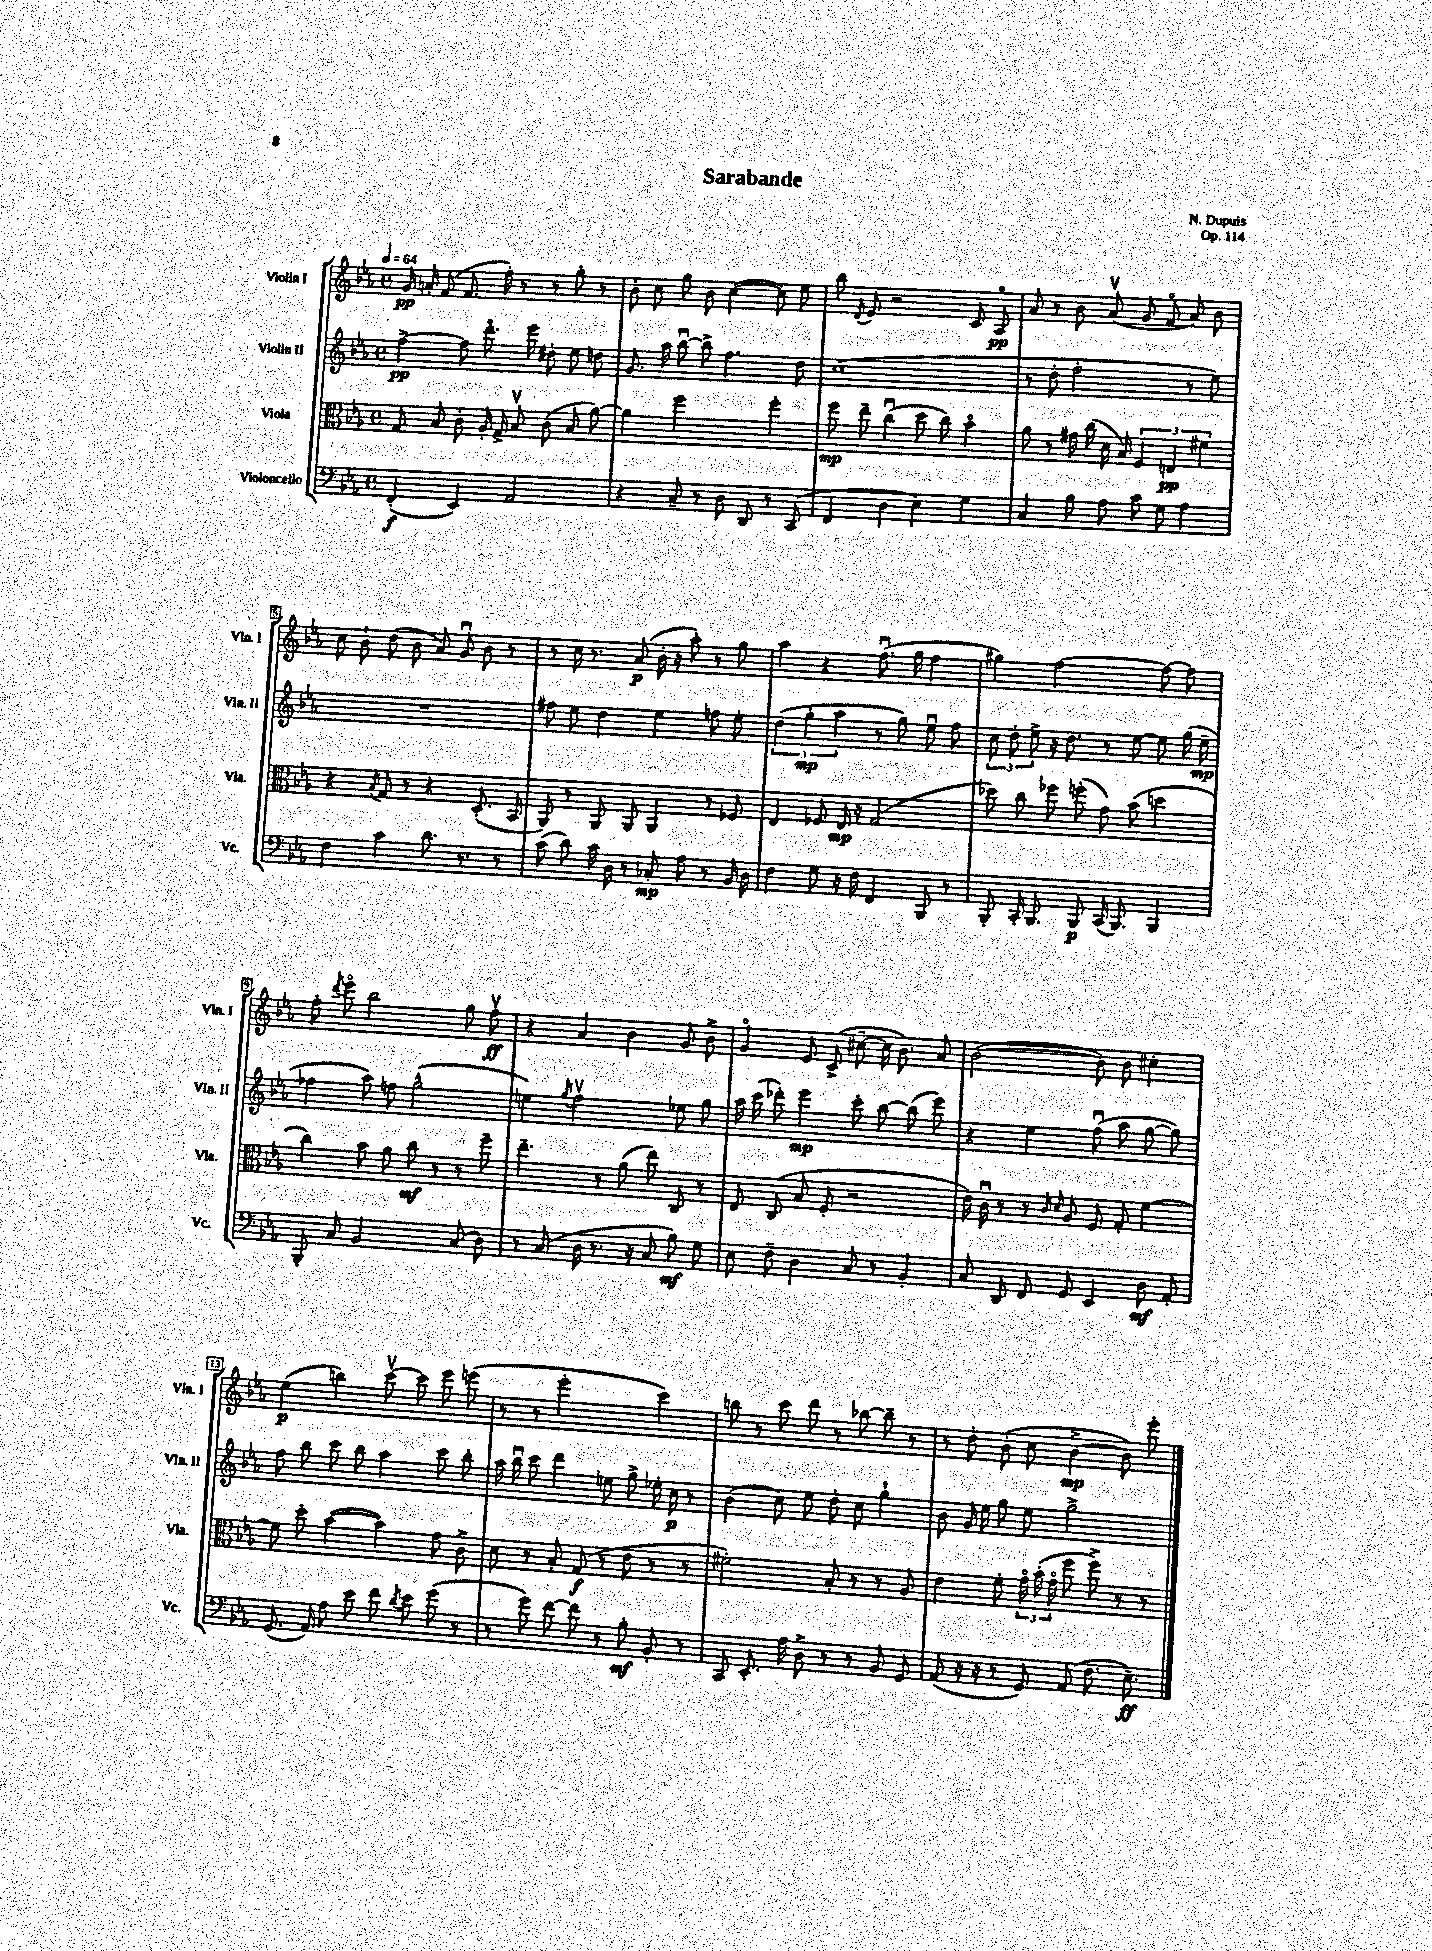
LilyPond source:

\header { title = "Sarabande" composer = "N. Dupuis" opus = "Op. 114" }
<<
\new StaffGroup <<
\new Staff = "s0" \with { instrumentName = "Violin I" shortInstrumentName = "Vln. I" } {
    \clef treble \key ees \major \defaultTimeSignature \time 4/4 \tempo 4 = 64
    \autoBeamOff g'16\pp a'16-. f'8( f'8. f''16-.) r8 r8 g''8-. r8 |
    bes'8-. c''8 g''8 bes'8 c''4~( c''8) ees''8 |
    bes''8 \acciaccatura { d'8 } ees'8 r2 c'8 aes8\flageolet\pp |
    aes'8 r8 bes'8 aes'8\upbow( g'8 f'8\flageolet aes'8) bes'8 |
    c''8 bes'8-! d''8( bes'8 aes'8) g'8\downbow bes'8 r8 |
    r8 c''16 r8. aes'8\p( bes'16-. r16 aes''8-.) r8 g''8 |
    aes''4 r4 f''8.\downbow( g''16 f''4 |
    gis''4) f''2~ f''8~ f''8 |
    f''8-. \acciaccatura { d'''8 } ees'''8\flageolet bes''2 g''8 f''8\upbow\ff |
    r4 aes'4 bes'4 g'8 bes'8-> |
    g'4\flageolet ees'8 c'8->( cis''8~-- cis''16 bes'8.) aes'8 |
    bes'2~( bes'8) bes'8 cis''4-. |
    ees''4\p( b''4) c'''8~\upbow c'''8 ees'''8 e'''8( |
    r8 r8 ees'''2-. c'''4) |
    b''8 r8 c'''8 d'''8 r8 bes''8~ bes''8-- r8 |
    r8 d''8-. bes'8-.( c''8 bes'4~->\mp bes'8) ees'''8-. \bar "|." |
}
\new Staff = "s1" \with { instrumentName = "Violin II" shortInstrumentName = "Vln. II" } {
    \clef treble \key ees \major \defaultTimeSignature \time 4/4
    \autoBeamOff f''4~->\pp f''8 d'''8.\flageolet ees'''16 dis''8-. ees''8 d''8 |
    g'8. aes''16 bes''8~\downbow bes''8-> f''4. d''8 |
    c''1( |
    r8 d''8-. f''2-. r8 ees''8) |
    R1 |
    fis''8 ees''8 d''4 ees''4 f''8 ees''8-. |
    \tuplet 3/2 { d''4( g''4-.\mp aes''4 } r8 g''8) ees''8\downbow f''8 |
    \tuplet 3/2 { c''8 d''8-. ees''8-> } r16 d''8. r8 ees''8~ ees''8 g''16( ees''16--\mp |
    fes''4 aes''8) f''8 g''2-^( |
    e''4) \acciaccatura { g''8 } f''2\upbow ees''8 g''8 |
    aes''16 c'''16( des'''8-.) ees'''4\mp c'''8-. bes''8~ bes''8( ees'''8) |
    r4 ees''4 f''8\downbow( aes''8 g''8~ g''8) |
    f''8 bes''8 c'''8 bes''8 aes''4 c'''8 bes''8-. |
    aes''16 bes''16\downbow c'''8 d'''4 e''8 g''8-> ees''16-. c''16\p r8 |
    bes'4( c''8) ees''8 d''8-. c''8 g''4-! |
    bes'8 g'16 ees''16 g''8 ees''8 g''2-> \bar "|." |
}
\new Staff = "s2" \with { instrumentName = "Viola" shortInstrumentName = "Vla." } {
    \clef alto \key ees \major \defaultTimeSignature \time 4/4
    \autoBeamOff g8 bes8 c'8-. aes16-. g16-> bes8\upbow c'8( bes8 aes'8~) |
    aes'4 f''2 f''4-. |
    f''8\mp ees''8-- c''4\downbow( d''8 c''8) bes'4\flageolet |
    aes'8 r8 gis'16 c''16( d'16 bes16) \tuplet 3/2 { f4 e4\pp fis'4 } |
    r4 \acciaccatura { bes8 } g8 r8 r4 d8.-.( bes,16 |
    aes,8) r8 aes,8 aes,8 aes,4 r8 fes8 |
    ees4 fes8 ees16\mp r16 g2( |
    des''8) c''8 fes''8 f''8-.( g'8) bes'8( d''4 |
    c''4) bes'8 aes'8 c''8\mf r8 r8 f''8-- |
    ees''4.-- r8 aes'8( ees''8) c8 r8 |
    ees8 c8( bes8 f8-. r2 |
    ees'16) c'16\downbow r8 r8 \grace { c'16 d'16 } aes8 f8 g8-. f'4~ |
    f'8 d''8-. bes'4~( bes'4) g'8 c'8-> |
    d'8 r8 bes8-. g8\f( r8 ees'8 r8 r8 |
    fis'2-.) bes8-. r8 r8 aes8 |
    ees'4 f'8-. \tuplet 3/2 { g'16\flageolet bes'16-.( g'16\flageolet } f''8 f''8->) r8 r8 \bar "|." |
}
\new Staff = "s3" \with { instrumentName = "Violoncello" shortInstrumentName = "Vc." } {
    \clef bass \key ees \major \defaultTimeSignature \time 4/4
    \autoBeamOff f,4-.\f( ees,4) aes,2 |
    r4 c8-- r8 d8 d,8 r8 c,8( |
    f,4 d4 ees4) g4 |
    c4 bes8 aes8 c'8 g8 aes4 |
    f4 c'4 d'8. r8. r8 |
    c'8( d'8) c'16 d16 r8 ces8-.\mp aes8 r8 bes,16 d16 |
    f4 g8 r16 f16 f,4 bes,,8 r8 |
    bes,,8-. c,16-. bes,,8. bes,,8\p c,16( bes,,8.) bes,,4 |
    bes,,8-. c8 bes,2 c8( d8) |
    r8 c8.( d16 r8. r16 c8 bes8\mf) g8 |
    ees8 f8-- d4 c8 r8 bes,4-. |
    c8 d,8 f,8 g,8 ees,4 d8\mf aes,8-. |
    g,8.( aes,16) aes8 ees'8 f'8 \acciaccatura { d'8 } ees'8 g'8( r8 |
    r8 g'8) f'8~ f'8 r8 bes8-.\mf bes,8-. r8 |
    c,8 ees,8.-. aes16 d8-> r8 r8 bes,8 g,8 |
    aes,8( r16 r16 r8 g,8) aes,8( f8. ees8.--\ff) \bar "|." |
}
>>
>>
\layout { \context { \Score \override BarNumber.stencil = #(make-stencil-boxer 0.1 0.3 ly:text-interface::print) } }
